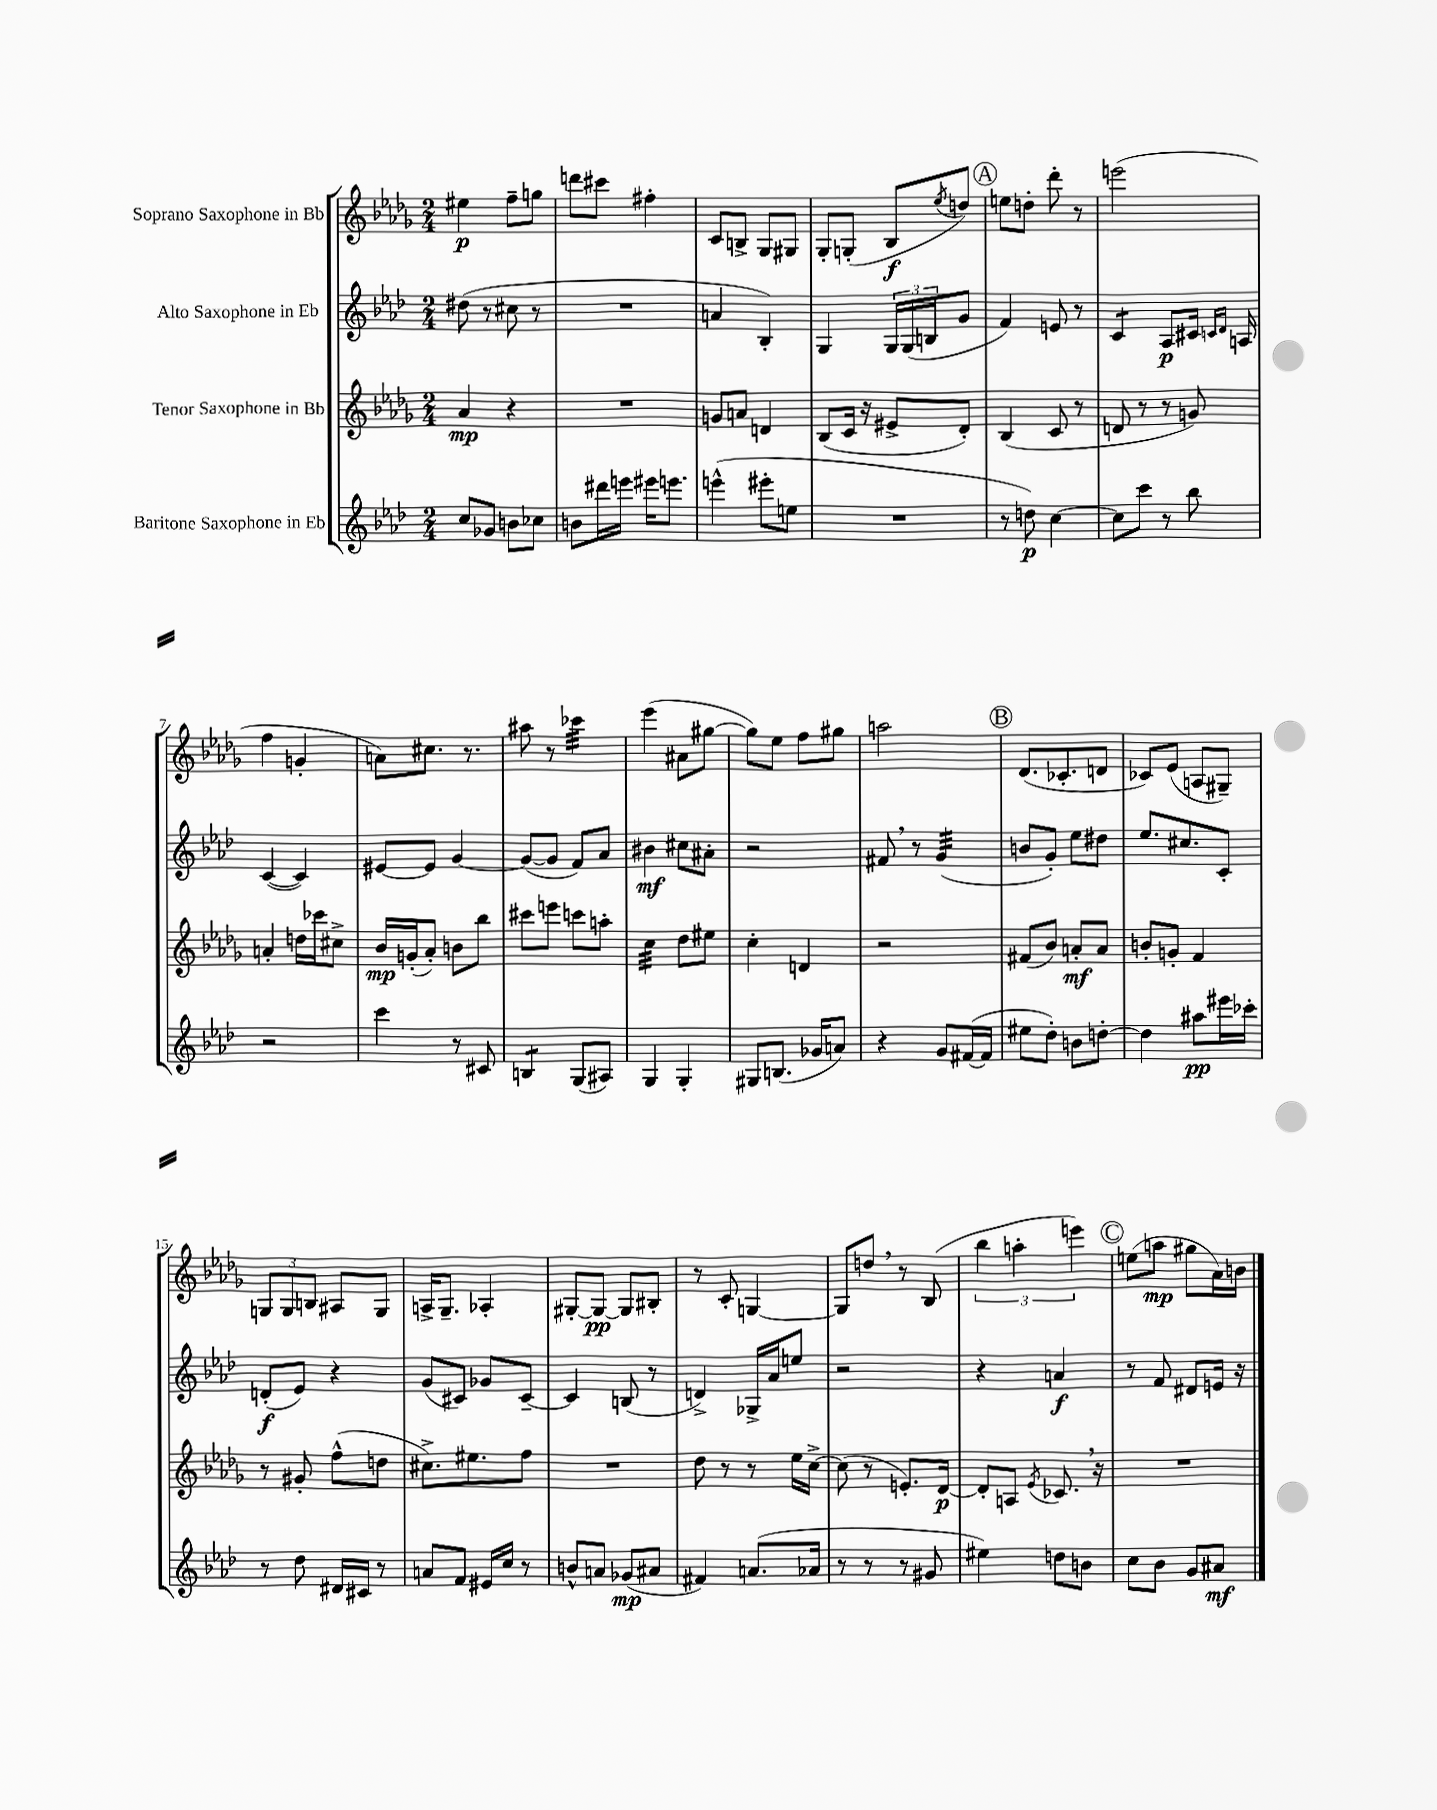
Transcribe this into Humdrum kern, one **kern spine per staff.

**kern	**kern	**kern	**kern
*staff4	*staff3	*staff2	*staff1
*clefG2	*clefG2	*clefG2	*clefG2
*k[b-e-a-d-]	*k[b-e-a-d-g-]	*k[b-e-a-d-]	*k[b-e-a-d-g-]
*M2/4	*M2/4	*M2/4	*M2/4
8cc	4a-	(8dd#	4ee#
8g-	.	8r	.
8b	4r	8cc#	8ff~
8cc-	.	8r	8gg
=	=	=	=
8b	2r	2r	8ddd
16ddd#	.	.	8ccc#
16eee	.	.	.
16eee#	.	.	4ff#'
8.eee	.	.	.
=	=	=	=
(4eee^^	8g	4a	8c
.	8a	.	8B^
8eee#'	4d	4B-')	8G-
8ee	.	.	8G#
=	=	=	=
2r	(8B-	4G	8G-'
.	16c	.	(8G'
.	16r	.	.
.	8e#^	24G	8B-
.	.	(24G	.
.	.	24B	.
.	.	.	8qee-
.	8d-')	8g	8dd)
=	=	=	=
8r	(4B-	4f)	8ee
8dd)	.	.	8dd'
[4cc	8c	8e	8ddd-'
.	8r	8r	8r
=	=	=	=
8cc]	8d	4c	(2eee
8ccc	8r	.	.
8r	8r	8A-	.
8bb-	8g)	16c#	.
.	.	16qqc	.
.	.	16qqd-	.
.	.	16A	.
=	=	=	=
2r	4a'	([4c	4ff
.	16dd	4c])	4g'
.	16ccc-	.	.
.	8cc#^	.	.
=	=	=	=
4ccc	16b-	[8e#	8a)
.	(16g'	.	.
.	8a-')	8e#]	8.cc#
8r	8b	[4g	.
.	.	.	8.r
8c#	8bb-	.	.
=	=	=	=
4B	8ccc#	(8g_	8aa#
.	8eee	8g]	8r
(8G	8ccc	8f)	4ccc-
8A#)	8aa'	8a-	.
=	=	=	=
4G	4cc	4b#	(4eee-
4G'	8dd-	8cc#	8a#
.	8ee#	8a#'	[8gg#
=	=	=	=
8G#	4cc'	2r	8gg#])
(8.B	.	.	8ee-
.	4d	.	8ff
16g-	.	.	.
8a)	.	.	8gg#
=	=	=	=
4r	2r	8f#	2aa
.	.	8r	.
8g	.	(4g	.
([16f#	.	.	.
16f#]	.	.	.
=	=	=	=
8ee#	(8f#	8b	(8.d-
8dd-')	8b-)	8g')	.
.	.	.	8.c-'
8b	8a'	8ee-	.
[8dd'	8a	8dd#	8d
=	=	=	=
4dd]	8b'	8.ee-	8c-)
.	8g'	.	(8e-
.	.	8.cc#	.
8aa#	4f	.	8A
16eee#	.	8c'	8G#~)
16ccc-'	.	.	.
=	=	=	=
8r	8r	(8d'	12G
.	.	.	12G
8dd-	8g#'	8e-)	.
.	.	.	12B
16d#	(8ff^^	4r	8A#
16c#	.	.	.
8r	8dd	.	8G
=	=	=	=
8a	8.cc#^)	(8g	16A^
.	.	.	8.G-~
8f	.	8c#)	.
.	8.ee#	.	.
16e#	.	8g-	4A-'
16cc	.	.	.
8r	8ff	[8c#~	.
=	=	=	=
8b^^	2r	4c#]	[8G#'
8a	.	.	8G#_
(8g-	.	(8B	8G#]
8a#	.	8r	8B#'
=	=	=	=
4f#)	8dd-	4d^)	8r
.	8r	.	8c'
(8.a	8r	16G-^	[4G
.	.	16a-	.
.	16ee-	8ee	.
16a-	[16cc^	.	.
=	=	=	=
8r	(8cc]	2r	8G]
8r	8r	.	8dd
8r	8.e')	.	8r
8g#	.	.	(8B-
.	[16d-	.	.
=	=	=	=
4ee#)	8d-']	4r	6bb-
.	8A	.	.
.	.	.	6aa'
.	8qe-	.	.
8dd	8.c-	4a	.
.	.	.	6eee)
8b	.	.	.
.	16r	.	.
=	=	=	=
8cc	2r	8r	(8ee
8b-	.	8f	8aa
8g	.	8d#	8gg#
8a#	.	16e	16a-)
.	.	16r	16b
==	==	==	==
*-	*-	*-	*-
